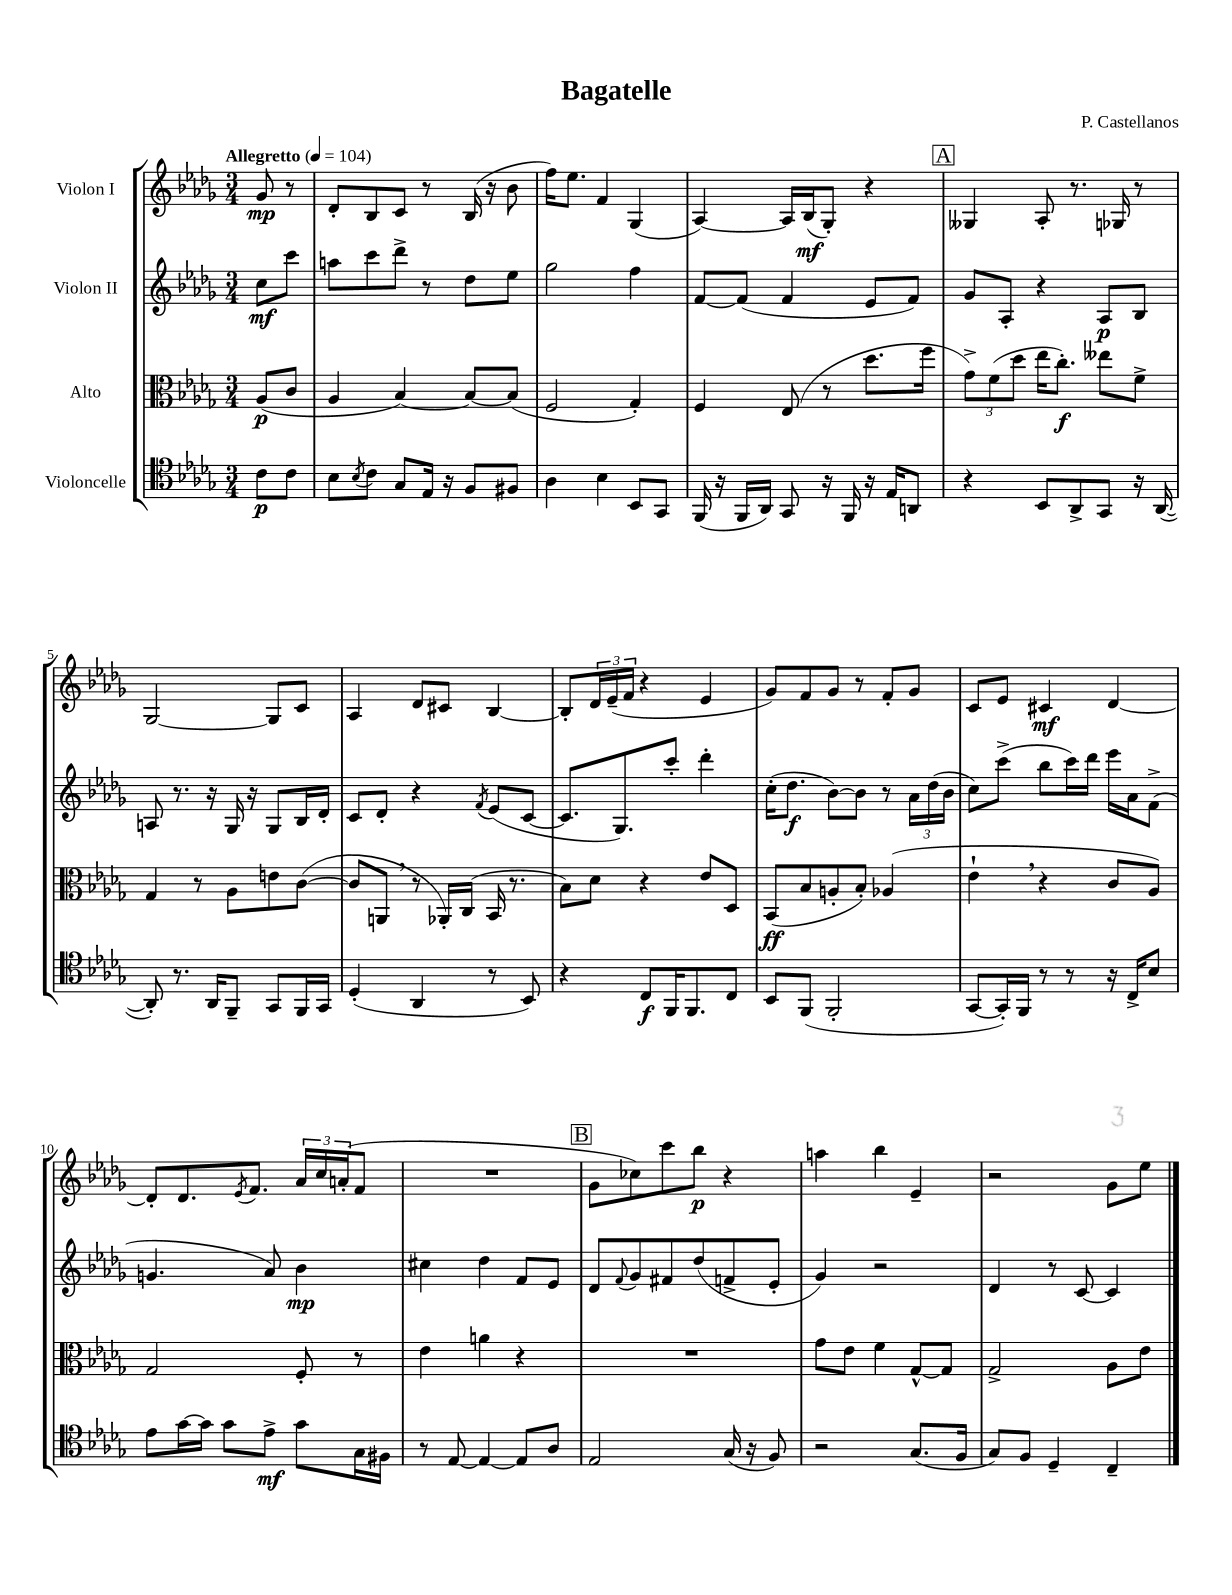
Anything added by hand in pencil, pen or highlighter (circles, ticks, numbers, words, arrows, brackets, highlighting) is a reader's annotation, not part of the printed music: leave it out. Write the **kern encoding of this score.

**kern	**dynam	**kern	**dynam	**kern	**dynam	**kern	**dynam
*part4	*part4	*part3	*part3	*part2	*part2	*part1	*part1
*staff4	*staff4	*staff3	*staff3	*staff2	*staff2	*staff1	*staff1
*I"Violoncelle	*	*I"Alto	*	*I"Violon II	*	*I"Violon I	*
*clefC4	*	*clefC3	*	*clefG2	*	*clefG2	*
*k[b-e-a-d-g-]	*	*k[b-e-a-d-g-]	*	*k[b-e-a-d-g-]	*	*k[b-e-a-d-g-]	*
*M3/4	*	*M3/4	*	*M3/4	*	*M3/4	*
*MM104	*	*MM104	*	*MM104	*	*MM104	*
=	=	=	=	=	=	=	=
!	!	!	!	!	!	!LO:TX:a:B:t=Allegretto	!
8c\L	p	(8A-/L	p	8cc\L	mf	8g-/	mp
8c\J	.	8c/J	.	8ccc\J	.	8r	.
=1	=1	=1	=1	=1	=1	=1	=1
8B-\L	.	4A-/	.	8aan\L	.	8d-'/L	.
8qB-/	.	.	.	.	.	.	.
8c\J	.	.	.	8ccc\	.	8B-/	.
8G-/L	.	[4B-/)	.	8ddd-^\J	.	8c/J	.
16E-/Jk	.	.	.	8r	.	8r	.
16r	.	.	.	.	.	.	.
8F/L	.	8B-/L_	.	8dd-\L	.	(16B-/	.
.	.	.	.	.	.	16r	.
8F#X/J	.	(8B-/J]	.	8ee-\J	.	8b-\	.
=2	=2	=2	=2	=2	=2	=2	=2
4A-\	.	2F/	.	2gg-\	.	16ff\KL)	.
.	.	.	.	.	.	8.ee-\J	.
4B-\	.	.	.	.	.	4f/	.
8BB-/L	.	4G-'/)	.	4ff\	.	(4G-/	.
8GG-/J	.	.	.	.	.	.	.
=3	=3	=3	=3	=3	=3	=3	=3
(16FF/	.	4F/	.	[8f/L	.	[4A-/)	.
16r	.	.	.	.	.	.	.
16FF/LL	.	.	.	(8f/J]	.	.	.
16AA-/JJ)	.	.	.	.	.	.	.
8GG-/	.	(8E-/	.	4f/	.	16A-/LL]	.
.	.	.	.	.	.	(16B-/J	mf
16r	.	8r	.	.	.	8G-'/J)	.
16FF/	.	.	.	.	.	.	.
16r	.	8.dd-\L	.	8e-/L	.	4r	.
16E-/KL	.	.	.	.	.	.	.
8AAn/J	.	.	.	8f/J)	.	.	.
.	.	16ff\Jk	.	.	.	.	.
!!LO:REH:place=s1:t=A
=4	=4	=4	=4	=4	=4	=4	=4
4r	.	12g-^\L)	.	8g-/L	.	4G--X/	.
.	.	(12f\	.	.	.	.	.
.	.	.	.	8A-'/J	.	.	.
.	.	12dd-\J	.	.	.	.	.
8BB-/L	.	16ee-\KL	.	4r	.	8A-'/	.
.	.	8.cc'\J)	f	.	.	.	.
8AA-^/	.	.	.	.	.	8.r	.
8GG-/J	.	8ee--X\L	.	8A-/L	p	.	.
.	.	.	.	.	.	16G-X/	.
16r	.	8f^\J	.	8B-/J	.	8r	.
([16AA-/	.	.	.	.	.	.	.
!!LO:LB:g=z
=5	=5	=5	=5	=5	=5	=5	=5
8AA-'/])	.	4G-/	.	8An/	.	[2G-/	.
8.r	.	.	.	8.r	.	.	.
.	.	8r	.	.	.	.	.
16AA-/KL	.	.	.	16r	.	.	.
8FF~/J	.	8A-\L	.	16G-/	.	.	.
.	.	.	.	16r	.	.	.
8GG-/L	.	8en\	.	8G-/L	.	8G-/L]	.
16FF/L	.	([8c\J	.	16B-/L	.	8c/J	.
16GG-/JJ	.	.	.	16d-'/JJ	.	.	.
=6	=6	=6	=6	=6	=6	=6	=6
(4D-'/	.	8c/L]	.	8c/L	.	4A-/	.
.	.	8AAn,/J	.	8d-'/J	.	.	.
4AA-/	.	8r	.	4r	.	8d-/L	.
.	.	16AA-X'/LL)	.	.	.	8c#X/J	.
.	.	(16C/JJ	.	.	.	.	.
.	.	.	.	8qf/	.	.	.
8r	.	16BB-/	.	(8e-/L	.	[4B-/	.
.	.	8.r	.	.	.	.	.
8BB-/)	.	.	.	[8c/J	.	.	.
=7	=7	=7	=7	=7	=7	=7	=7
4r	.	8B-\L)	.	8.c/L]	.	8B-'/L]	.
.	.	8d-\J	.	.	.	24d-/L	.
.	.	.	.	.	.	(24e-~/	.
.	.	.	.	8.G-/)	.	.	.
.	.	.	.	.	.	24f/JJ	.
8C/L	f	4r	.	.	.	4r	.
16FF/K	.	.	.	8ccc'/J	.	.	.
8.FF/	.	.	.	.	.	.	.
.	.	8e-/L	.	4ddd-'\	.	4e-/	.
8C/J	.	8D-/J	.	.	.	.	.
=8	=8	=8	=8	=8	=8	=8	=8
8BB-/L	.	(8BB-/L	ff	(16cc'\KL	.	8g-/L)	.
.	.	.	.	8.dd-\J	f	.	.
(8FF/J	.	8B-/	.	.	.	8f/	.
2FF'/	.	8An'/	.	[8b-\L)	.	8g-/J	.
.	.	8B-'/J)	.	8b-\J]	.	8r	.
.	.	(4A-X/	.	8r	.	8f'/L	.
.	.	.	.	24a-\LL	.	8g-/J	.
.	.	.	.	(24dd-\	.	.	.
.	.	.	.	24b-\JJ	.	.	.
=9	=9	=9	=9	=9	=9	=9	=9
[8GG-/L	.	4e-`,\	.	8cc\L)	.	8c/L	.
16GG-'/L])	.	.	.	(8ccc^\J	.	8e-/J	.
16FF/JJ	.	.	.	.	.	.	.
8r	.	4r	.	8bb-\L	.	4c#X/	mf
8r	.	.	.	16ccc\L)	.	.	.
.	.	.	.	16ddd-\JJ	.	.	.
16r	.	8c/L	.	16eee-\LL	.	[4d-/	.
16C^/KL	.	.	.	16a-\J	.	.	.
8B-/J	.	8A-/J)	.	(8f^\J	.	.	.
!!LO:LB:g=z
=10	=10	=10	=10	=10	=10	=10	=10
8e-\L	.	2G-/	.	4.gn/	.	8d-'/L]	.
[16g-\L	.	.	.	.	.	8.d-/	.
16g-\JJ]	.	.	.	.	.	.	.
8g-\L	.	.	.	.	.	.	.
.	.	.	.	.	.	8qe-/	.
.	.	.	.	.	.	8.f/J	.
8e-^\J	mf	.	.	8a-/)	.	.	.
8g-\L	.	8F'/	.	4b-\	mp	24a-/LL	.
.	.	.	.	.	.	24cc/	.
.	.	.	.	.	.	(24an'/J	.
16G-\L	.	8r	.	.	.	8f/J	.
16F#X\JJ	.	.	.	.	.	.	.
=11	=11	=11	=11	=11	=11	=11	=11
8r	.	4e-\	.	4cc#X\	.	2.r	.
[8E-/	.	.	.	.	.	.	.
4E-/_	.	4an\	.	4dd-\	.	.	.
8E-/L]	.	4r	.	8f/L	.	.	.
8A-/J	.	.	.	8e-/J	.	.	.
!!LO:REH:place=s1:t=B
=12	=12	=12	=12	=12	=12	=12	=12
2E-/	.	2.r	.	8d-/L	.	8g-\L	.
.	.	.	.	8qqf/	.	.	.
.	.	.	.	8g-/	.	8cc-X\)	.
.	.	.	.	8f#X/	.	8ccc\	.
.	.	.	.	(8dd-/	.	8bb-\J	p
(16G-/	.	.	.	8fn^/	.	4r	.
16r	.	.	.	.	.	.	.
8F/)	.	.	.	8e-'/J	.	.	.
=13	=13	=13	=13	=13	=13	=13	=13
2r	.	8g-\L	.	4g-/)	.	4aan\	.
.	.	8e-\J	.	.	.	.	.
.	.	4f\	.	2r	.	4bb-\	.
(8.G-/L	.	[8G-^^/L	.	.	.	4e-~/	.
.	.	8G-/J]	.	.	.	.	.
16F/Jk	.	.	.	.	.	.	.
=14	=14	=14	=14	=14	=14	=14	=14
8G-/L)	.	2G-^/	.	4d-/	.	2r	.
8F/J	.	.	.	.	.	.	.
4D-~/	.	.	.	8r	.	.	.
.	.	.	.	[8c/	.	.	.
4C~/	.	8A-\L	.	4c/]	.	8g-\L	.
.	.	8e-\J	.	.	.	8ee-\J	.
==	==	==	==	==	==	==	==
*-	*-	*-	*-	*-	*-	*-	*-
